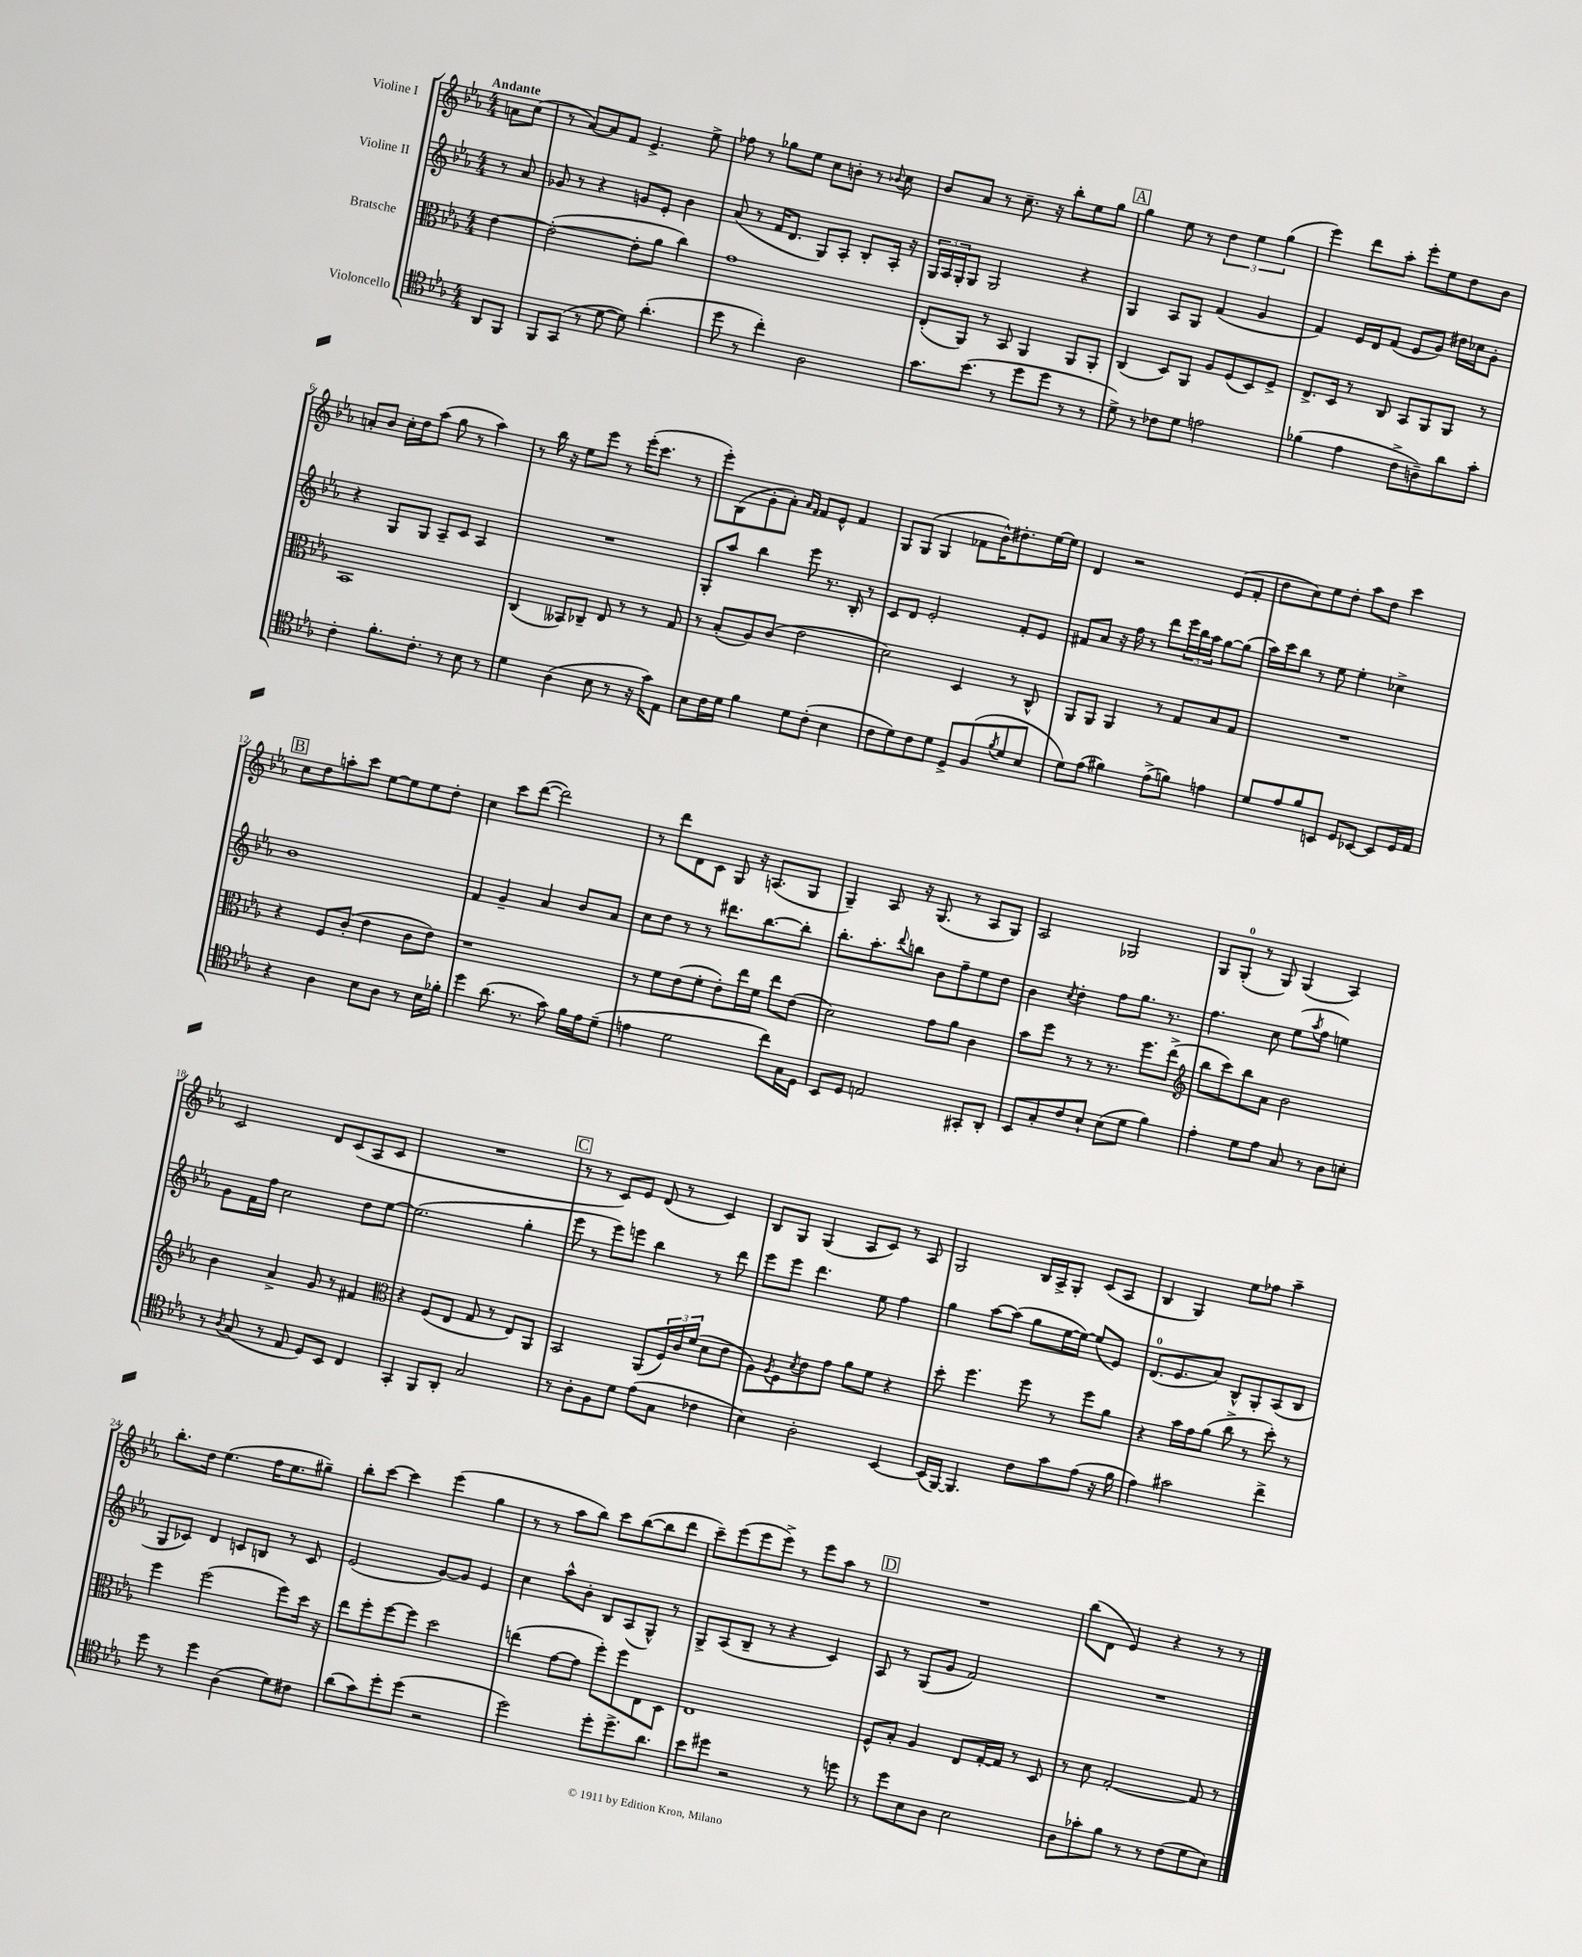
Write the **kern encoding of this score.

**kern	**kern	**kern	**kern
*part4	*part3	*part2	*part1
*staff4	*staff3	*staff2	*staff1
*I"Violoncello	*I"Bratsche	*I"Violine II	*I"Violine I
*clefC4	*clefC3	*clefG2	*clefG2
*k[b-e-a-]	*k[b-e-a-]	*k[b-e-a-]	*k[b-e-a-]
*M4/4	*M4/4	*M4/4	*M4/4
=	=	=	=
!	!	!	!LO:TX:a:B:t=Andante
8AA-/L	[4e-\	8r	8an\L
8FF/J	.	8a-/	(8cc\J
=1	=1	=1	=1
8FF/L	(2e-'\_	8g-X/	8r
(8GG/J	.	8r	[8a-/L)
8r	.	4r	8a-/]
[8d\	.	.	8f/J
8d\])	8e-'\L]	8gn/L	4.e-^/
(4.a-'\	8a-\J	8e-'/J	.
.	4cc\)	4b-\	.
.	.	.	8ee-^\
=2	=2	=2	=2
8dd\	1g	(8a-/	8ff-X\
8r	.	8r	8r
4cc'\)	.	16f/KL	8gg-X\L
.	.	8.d/J	.
.	.	.	8ee-\J
2A-\	.	8G/L)	8cc\L
.	.	8A-'/J	8bn'\J
.	.	8B-'/L	8r
.	.	.	8qqb-X/
.	.	16A-'/Jk	8cc\
.	.	16r	.
=3	=3	=3	=3
8.g\L	(8E-'/L	24G/LL	8b-/L
.	.	24A-/	.
.	.	24G'/J	.
.	8AA-/J)	8G/J	8a-/J
(8.b-\J	.	.	.
.	8r	2G/	8r
8r	8BB-/	.	8.cc~\
8dd\L	4AA-/	.	.
.	.	.	16r
8dd\J	.	.	8bb-'\L
8r	8AA-/L	4r	8ee-\
8r	8AA-'/J	.	8gg\J
!!LO:REH:place=s1:t=A
=4	=4	=4	=4
8d^\)	(4C/	4G/	4gg\
8r	.	.	.
8c-X\L	8D/L)	8A-/L	8ee-\
8d\J	8AA-/J	8G/J	8r
2en\	8A-/L	(4f/	6dd\
.	(8F/	.	.
.	.	.	6ee-\
.	8D/)	4g/	.
.	.	.	(6gg\
.	8F^/J	.	.
=5	=5	=5	=5
(4f-X\	8.E-^/L	4f/)	4eee-\)
.	16D/Jk	.	.
4e-\	8r	16e-/LL	8ddd\L
.	.	16d/J	.
.	8C/	(8f/J	8aa-'\J
8c^\L	8BB-/L	8e-/L	8eee-'\L
8An~\)	8AA-/	8g/J)	8ee-\
8a-\	8AA-/J	16dd#X\LL	8dd\
.	.	16cc-X\J	.
8g'\J	8r	8g'\J	8b-\J
!!LO:LB:g=z
=6	=6	=6	=6
4c'\	1BB-	4r	8an'/L
.	.	.	8b-/J
8.f'\L	.	8G/L	16cc'\LL
.	.	.	16dd\J
.	.	8G/J	(8aa-\J
8.c'\J	.	.	.
.	.	8A-~/L	8gg\
8r	.	8c/J	8r
8B-\	.	4A-/	4aa-\)
8r	.	.	.
=7	=7	=7	=7
4d\	(4C/	1r	8r
.	.	.	16bb-\
.	.	.	16r
(4A-\	8BB--X/L)	.	8ee-\L
.	8C-X~/J	.	8eee-\J
8B-\	8E-/	.	8r
8r	8r	.	(16eee-'\KL
.	.	.	8.ccc\J
16r	8r	.	.
16g\KL)	.	.	.
8E-\J	8G/	.	8r
=8	=8	=8	=8
8B-\L	8r	8G'/L	8eee-'\L)
16c\L	(8B-'/L	8aa-/J	(8B-\
16d\JJ	.	.	.
4f\	8A-/)	4bb-\	8g'\
.	(8c/J	.	8a-'\J)
.	.	.	16qqa-/LL
.	.	.	16qqf/JJ
8d\L	2e-\	8eee-\	8f/L
(8c'\J	.	8.r	8e-^^/J
4B-\	.	.	4f/
.	.	16B-'/	.
.	.	8r	.
=9	=9	=9	=9
8c\L	2d\)	8c/L	8G/L
8d\)	.	8d/J	(8G/J
8c\	.	2e-'/	4G/
8d\J	.	.	.
8D^/L	4D/	.	8f-X\L
(8F/	.	.	16b-^^\K)
.	.	.	8.dd#X'\
8qf/	.	.	.
8d/	8r	8f'/L	.
8B-/J	8C^^/	8e-/J	[16ee-\L
.	.	.	16ee-\JJ]
=10	=10	=10	=10
8d\L)	8AA-/L	8f#X/L	4d/
(8e-\J	8AA-/J	8a-/J	.
4f#X\)	4AA-/	16r	2r
.	.	16ff\	.
.	.	8r	.
(8e-^\L	8r	8ddd\L	.
8fn\J)	8G/L	24eee-\L	.
.	.	24bb-\	.
.	.	24aa-\JJ	.
4en\	8B-/	[8gg\L	(8e-/L
.	8G/J	(8gg\J]	8f'/J
=11	=11	=11	=11
8d/L	1r	16aa-\LL)	8dd\L
.	.	16ccc\J	.
8e-/	.	8bb-\J	8cc\)
8f/	.	8r	8ee-\
8BBn/J	.	8ee-\	8dd'\J
8D/L	.	4ee-'\	8aa-\L
[8BB-X/J	.	.	8dd\J
8BB-/L]	.	4cc-X^\	4ccc\
16D/L	.	.	.
16E-/JJ	.	.	.
!!LO:LB:g=z
!!LO:REH:place=s1:t=B
=12	=12	=12	=12
4r	4r	1b-	8cc\L
.	.	.	8dd\
4A-\	8F/L	.	8aan'\
.	(8c'/J	.	8ccc\J
8B-\L	4e-\	.	[8ee-\L
8A-\J	.	.	8ee-\]
8r	8c\L	.	8ee-\
16B-\LL	8e-\J)	.	8dd'\J
16f-X'\JJ	.	.	.
=13	=13	=13	=13
4dd\	1r	4f/	4cc\
(8.a-\	.	4g~/	8ccc\L
.	.	.	([8ddd\J
8.r	.	.	.
.	.	4a-/	2ddd\])
8g\)	.	.	.
16f\LL	.	8b-/L	.
16e-\J	.	.	.
(8d~\J	.	8a-/J	.
=14	=14	=14	=14
4en\	8r	8cc\L	8r
.	8f\L	8dd\J	8ddd\L
2d\	(8e-\	8r	8d\
.	8f'\J	8r	8c\J
.	8e-'\L)	8.ddd#X\L	8G/
.	16ee-\L	.	16r
.	16f\JJ	[8.bb-\	(8.An/L
8cc\L)	8ee-\L	.	.
16G\L	(8e-\J	8bb-'\J]	8G/J
16D\JJ	.	.	.
=15	=15	=15	=15
8BB-/L	2d\)	8.bb-'\L	4G~/)
8D/J	.	.	.
.	.	8.aa-'\	.
2En/	.	.	8A-/
.	.	8qqddd/	.
.	.	8bbn\J	16r
.	.	.	(8.G/
.	8g\L	8b-\L	.
.	8a-\J	8ff~\	8r
8GG#X'/L	4c\	8ee-\	8A-/L
8AA-'/J	.	8dd\J	8G/J)
=16	=16	=16	=16
8BB-/L	8b-\L	4b-\	2A-/
8G'/	8ff\J	.	.
.	.	8qcc/	.
8c/	8r	4dd'\	.
8B-`/J	8r	.	.
(8B-\L	8.r	8ff\L	2G-X/
8d\J	.	8.gg\J	.
.	8.ff\L	.	.
4f\)	.	.	.
.	.	8.r	.
.	(8ee-^\J	.	.
=17	=17	=17	=17
*	*clefG2	*	*
4e-'\	8bb-\L	4.ff\	8G/L
.	8ccc\)	.	(8G'/J
8d\L	8bb-\	.	8r
8e-\J	8a-\J	8cc\	8G/)
8G/	2b-\	(8ee-\L	(4G/
.	.	8qaa-/	.
8r	.	8ff\J	.
8A-\L	.	4een\)	4A-/)
8Bn'\J	.	.	.
!!LO:LB:g=z
=18	=18	=18	=18
8r	4b-\	8g\L	2c/
8qA-/	.	.	.
(8G/	.	16f\L	.
.	.	16ff\JJ	.
8r	4a-^/	2cc\	.
8E-/	.	.	.
8D/L)	8g/	.	8d/L
8BB-/J	8r	.	(8c/
4C/	4f#X/	8dd\L	8A-/
.	.	[8ee-\J	8c/J
=19	=19	=19	=19
*	*clefC3	*	*
4GG'/	4r	(2.ee-\]	1r
8FF/L	(8F/L	.	.
8AA-'/J	8E-/J	.	.
2G/	8G/	.	.
.	8r	.	.
.	8E-/L)	4gg'\	.
.	8AA-/J	.	.
!!LO:REH:place=s1:t=C
=20	=20	=20	=20
8r	2BB-/	8eee-\	8r
8A-'\L	.	8r	8r
8F\	.	8eee-\L)	8c/L)
8d\J	.	8eeen\J	8e-/J
(8e-\L	(8AA-/L	4bb-\	(8d/
8G\J	24F/L)	.	8r
.	24c/	.	.
.	(24f/JJ	.	.
4c-X\	8d\L	8r	4c/)
.	8e-\J	8ddd\	.
=21	=21	=21	=21
4B-\)	8A-\L)	8eee-\L	8B-/L
.	8qA-/	.	.
.	8F\	8eee-\J	8G/J
.	8qd/	.	.
2A-'\	8e-\	4.ddd\	(4G/
.	8g\J	.	.
.	8a-\L	.	8A-/L
.	8f\J	8ee-\	8c/J)
[4BB-/	4r	4ff\	8r
.	.	.	8A-/
=22	=22	=22	=22
(16BB-/LL]	8dd'\	4gg\	2G/
[16FF/JJ)	.	.	.
4.FF/]	4.ff\	.	.
.	.	[8aa-\L	.
.	.	(8aa-\J]	.
8c\L	8ff\	8gg\L	16B-/LL
.	.	.	16A-^/J
8g\	8r	[16ee-\L	8G'/J
.	.	16ee-\JJ_)	.
(8e-\J	8ff\L	(8ee-/L]	(8c/L
16r	8a-\J	8e-/J)	8A-/J
16f\	.	.	.
=23	=23	=23	=23
4e-\)	4r	(8.d/L	4B-/
.	.	8.e-/	.
2g#X\	16b-\LL	.	4G/)
.	16g\J	.	.
.	(8a-\J	8a-/J)	.
.	8cc^\	8B-^^/L	8ee-\L
.	8r	8G'/	8ff-X\J
4cc^\	8dd'\)	(8A-/	4aa-~\
.	8r	8B-/J	.
!!LO:LB:g=z
=24	=24	=24	=24
8dd\	4ff\	8G/L	8.bb-'\L
8r	.	8c-X/J)	.
.	.	.	16dd\Jk
4dd\	(2ff\	4d/	(4.ee-\
(4A-\	.	8cn/L	.
.	.	8Bn/J	16ff\KL
.	.	.	8.ee-\
8d\L)	8ff\L)	8r	.
8c#X\J	16dd\Jk	8c/	8gg#X~\J)
.	16r	.	.
=25	=25	=25	=25
(8a-\L	8ee-\L	(2e-/	8bb-'\L
8g\)	8ff'\	.	[8ccc\J
8dd'\	[8ff\	.	4ccc\]
(8dd\J	8ff\J]	.	.
2r	2dd\	[8g/L)	(4eee-\
.	.	8g/J]	.
.	.	4e-/	4gg\
=26	=26	=26	=26
2dd\)	(4een\	4cc\	8r
.	.	.	8r
.	[8g\L	8aa-^^\L	8aa-\L
.	8g\J]	8b-'\J	8bb-\J)
8dd'\L	8ff'\L)	8B-/L	8ccc\L
8.dd^\	8ff\	(8A-/	([8bb-\
.	8E-\	8G^^/J)	8bb-\]
8.a-\J	.	.	.
.	8D\J	8r	8ddd\J
=27	=27	=27	=27
8b-\L	1E-	8G^/L	8ccc~\L)
8dd#X\J	.	(8A-/	(8eee-\
2r	.	8B-~/J	8eee-\
.	.	8r	8eee-^\J)
.	.	4r	8r
.	.	.	8eee-\L
8r	.	4c/)	8aa-\J
8ddn\	.	.	8r
!!LO:REH:place=s1:t=D
=28	=28	=28	=28
8r	8F^^/L	8A-/	1r
8dd\L	8B-'/J	8r	.
8B-\	4A-/	(8G/L	.
8A-\J	.	8g/J	.
2B-\	8E-/L	2f/)	.
.	[16G'/L	.	.
.	16G/JJ]	.	.
.	8r	.	.
.	8D/	.	.
=29	=29	=29	=29
8A-\L	8r	1r	(8bb-\L
8g-X'\	8d\	.	8d\J
8f\J	[2G'/	.	4e-/)
8r	.	.	.
8r	.	.	4r
(8c\L	.	.	.
8d\	8G/]	.	8r
8B-\J)	8r	.	8r
==	==	==	==
*-	*-	*-	*-
